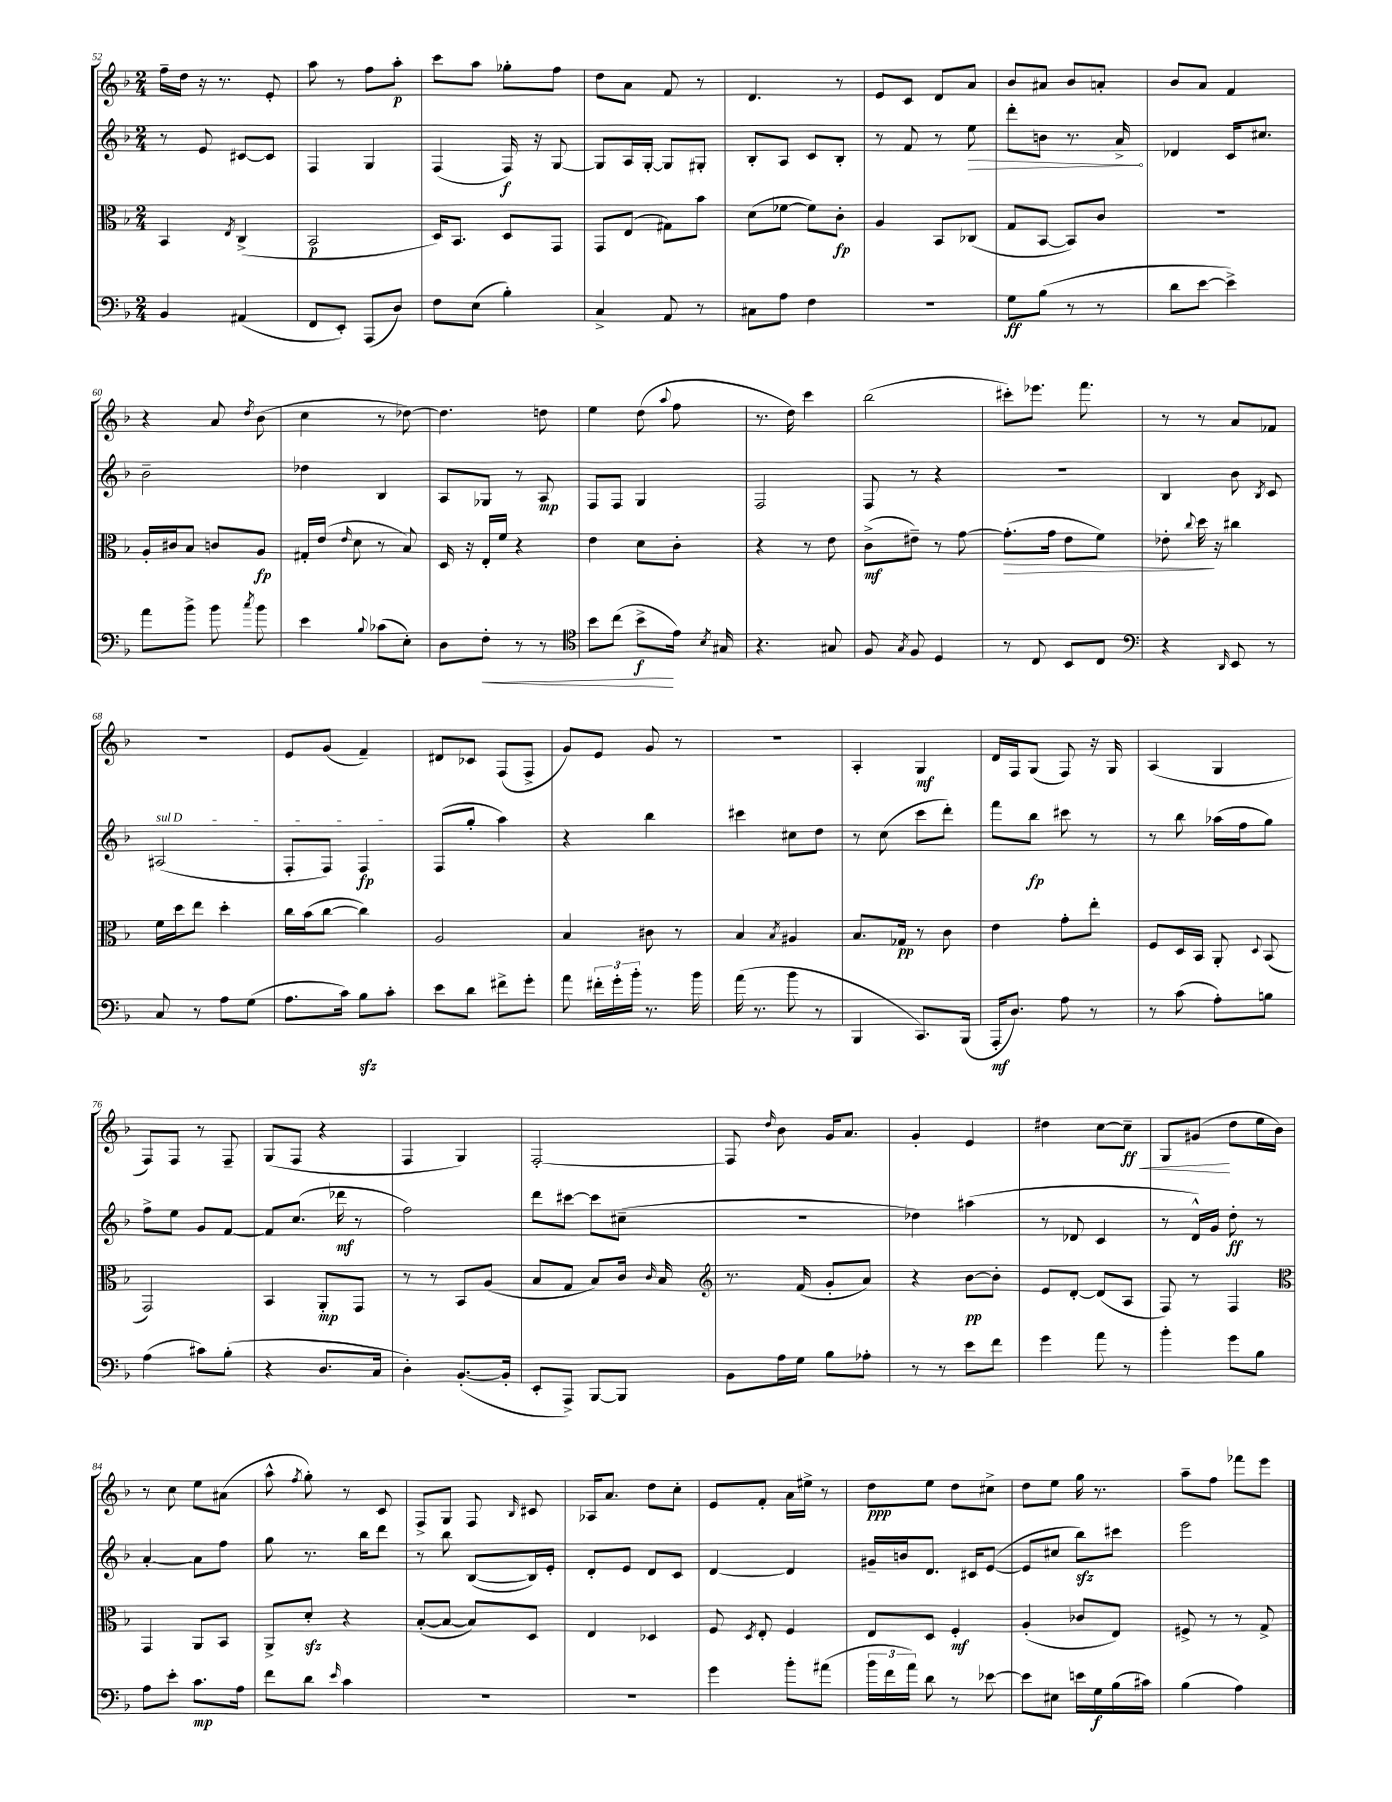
<<
\new StaffGroup <<
\new Staff = "s0" {
    \clef treble \key f \major \numericTimeSignature \time 2/4
    \autoBeamOff f''16[-- d''16] r16 r8. e'8-. |
    a''8 r8 f''8[ a''8]-.\p |
    c'''8[ a''8] ges''8[-. f''8] |
    d''8[ a'8] f'8 r8 |
    d'4. r8 |
    e'8[ c'8] d'8[ a'8] |
    bes'8[ ais'8] bes'8[ a'8]-. |
    bes'8[ a'8] f'4 |
    r4 a'8 \acciaccatura { d''8 } bes'8( |
    c''4 r8 des''8~) |
    des''4. d''8 |
    e''4 d''8( \appoggiatura { a''8 } f''8 |
    r8. d''16) c'''4 |
    bes''2( |
    cis'''8[-.) ees'''8.] f'''8. |
    r8 r8 a'8[ fes'8] |
    R2 |
    e'8[ g'8]( f'4--) |
    dis'8[ ces'8] f8[( f8]-> |
    g'8[) e'8] g'8 r8 |
    r2 |
    a4-. g4\mf |
    d'16[ f16 g8]( f8) r16 g16 |
    a4( g4 |
    f8[) f8] r8 f8-- |
    g8[( f8] r4 |
    f4 g4) |
    f2~-. |
    f8 \grace { d''16 } bes'8 g'16[ a'8.] |
    g'4-. e'4 |
    dis''4 c''8[~ c''8]--\ff\< |
    g8[ gis'8]\!( d''8[ e''16 bes'16]) |
    r8 c''8 e''8[ ais'8]( |
    a''8-^ \acciaccatura { f''8 } g''8-.) r8 c'8 |
    f8[-> g8] f8 \grace { bes16 } cis'8 |
    aes16[ a'8.] d''8[ c''8]-. |
    e'8[ f'8]-. a'16[ eis''16]-> r8 |
    d''8[\ppp e''8] d''8[ cis''8]-> |
    d''8[ e''8] g''16 r8. |
    a''8[-- f''8] fes'''8[ e'''8] \bar "|." |
}
\new Staff = "s1" {
    \clef treble \key f \major \numericTimeSignature \time 2/4
    \autoBeamOff r8 e'8 cis'8[~ cis'8] |
    f4 g4 |
    f4( f16\f) r16 g8~ |
    g8[ a16 g16]~-. g8[ gis8]-. |
    bes8[-. a8] c'8[ bes8]-. |
    r8 f'8 r8 \once \override Hairpin.circled-tip = ##t e''8\> |
    d'''8[-. b'8] r8. a'16->\! |
    des'4 c'16[ cis''8.] |
    bes'2-- |
    des''4 bes4 |
    a8[ ges8] r8 a8\mp |
    f8[ f8] g4 |
    f2 |
    f8 r8 r4 |
    r2 |
    bes4 bes'8 \acciaccatura { bes8 } c'8 |
    \once \override TextSpanner.bound-details.left.text = \markup { \italic "sul D" } ais2\startTextSpan( |
    f8[-. f8]) f4\fp\stopTextSpan |
    f8[( g''8]-. a''4) |
    r4 bes''4 |
    cis'''4 cis''8[ d''8] |
    r8 c''8( c'''8[ d'''8]-.) |
    f'''8[ bes''8]\fp cis'''8 r8 |
    r8 bes''8 aes''16[( f''16 g''8]) |
    f''8[-> e''8] g'8[ f'8]~ |
    f'8[ c''8.]( des'''16\mf r8 |
    f''2) |
    d'''8[ cis'''8]~ cis'''8[ cis''8]--( |
    R2 |
    des''4) ais''4( |
    r8 des'8 c'4 |
    r8 d'16[-^) g'16] d''8-.\ff r8 |
    a'4~-. a'8[ f''8] |
    g''8 r8. bes''16[ d'''8] |
    r8 bes''8 bes8[~( bes16) e'16]-. |
    d'8[-. e'8] d'8[ c'8] |
    d'4~ d'4 |
    gis'16[-- b'16 d'8.] cis'16[ e'8]~( |
    e'8[ cis''8] bes''8[\sfz) cis'''8] |
    e'''2 \bar "|." |
}
\new Staff = "s2" {
    \clef alto \key f \major \numericTimeSignature \time 2/4
    \autoBeamOff bes,4 \acciaccatura { e8 } c4->( |
    bes,2\p |
    d16[) bes,8.] d8[ g,8] |
    g,8[ e8]( gis8[) bes'8] |
    d'8[( fes'8]~ fes'8[) c'8]-.\fp |
    a4 bes,8[ ces8]( |
    g8[ bes,8]~ bes,8[) c'8] |
    r2 |
    a16[-. cis'16 bes8] c'8[ a8]\fp |
    gis16[-. e'16]( \grace { e'16 } d'8 r8 bes8) |
    d16 r16 e16[-. f'16] r4 |
    e'4 d'8[ c'8]-. |
    r4 r8 e'8 |
    c'8[->\mf( eis'8]--) r8 g'8~ |
    g'8.[-.\>( g'16] e'8[ f'8]) |
    ees'8-. \appoggiatura { c''8 } d''16\! r16 cis''4 |
    f'16[ d''16 e''8] d''4-. |
    c''16[ bes'16( c''8]~ c''4) |
    a2 |
    bes4 cis'8 r8 |
    bes4 \acciaccatura { bes8 } ais4 |
    bes8.[ ges16]\pp r8 c'8 |
    e'4 g'8[-. e''8]-. |
    f8[ d16 bes,16] a,8-. \appoggiatura { d8 } bes,8( |
    g,2) |
    bes,4 a,8[-.\mp g,8] |
    r8 r8 bes,8[ a8]( |
    bes8[ g8] bes8[) c'16] \grace { c'16 } bes16 |
    \clef treble r8. f'16( g'8[-. a'8]) |
    r4 bes'8[~\pp bes'8]-. |
    e'8[ d'8]~-. d'8[( a8] |
    f8) r8 f4 |
    \clef alto g,4 a,8[ bes,8] |
    a,8[-> d'8]-.\sfz r4 |
    bes8[~-.( bes8]~ bes8[) d8] |
    e4 des4 |
    f8 \acciaccatura { d8 } e8-. f4 |
    e8[ d8] f4-.\mf |
    a4-.( ces'8[ e8]) |
    fis8-> r8 r8 g8-> \bar "|." |
}
\new Staff = "s3" {
    \clef bass \key f \major \numericTimeSignature \time 2/4
    \autoBeamOff bes,4 ais,4( |
    f,8[ e,8]-.) a,,8[( d8]) |
    f8[ e8]( bes4-.) |
    c4-> a,8 r8 |
    cis8[ a8] f4 |
    R2 |
    g8[\ff bes8]( r8 r8 |
    d'8[ e'8]~ e'4->) |
    a'8[ bes'8]-> bes'8 \acciaccatura { c''8 } bes'8 |
    e'4 \appoggiatura { bes8 } ces'8[( e8]-.) |
    d8[ f8]-.\< r8 r8 |
    \clef tenor bes'8[ c''8]( bes'8[->\f\! e'16]) \acciaccatura { bes8 } gis16 |
    r4. gis8 |
    f8 \acciaccatura { g8 } f8 d4 |
    r8 c8 bes,8[ c8] |
    \clef bass r4 \grace { d,16 } e,8 r8 |
    c8 r8 a8[ g8]( |
    a8.[ c'16]) bes8[\sfz c'8]-. |
    e'8[ d'8] fis'8[-> g'8]-. |
    a'8 \tuplet 3/2 { fis'16[-. g'16-. bes'16]-. } r8. bes'16 |
    a'16( r8. bes'8 r8 |
    bes,,4 c,8.[) bes,,16]( |
    a,,16[-.\mf d8.]) a8 r8 |
    r8 c'8( a8[-.) b8] |
    a4( cis'8[) bes8]-.( |
    r4 d8.[ c16] |
    d4-.) bes,8.[~-.( bes,16]-. |
    e,8[-. a,,8]->) bes,,8[~ bes,,8] |
    bes,8[ a16 g16] bes8[ aes8]-. |
    r8 r8 e'8[ f'8] |
    g'4 a'8 r8 |
    bes'4-. g'8[ bes8] |
    a8[ e'8]-. c'8.[\mp a16] |
    f'8[ d'8] \grace { e'16 } c'4 |
    R2 |
    R2 |
    g'4 bes'8[-. ais'8]( |
    \tuplet 3/2 { bes'16[ f'16 a'16]) } d'8 r8 ees'8~ |
    ees'8[ eis8] e'16[ g16\f bes16( cis'16]) |
    bes4( a4) \bar "|." |
}
>>
>>
\layout { \context { \Score currentBarNumber = #52 } }
